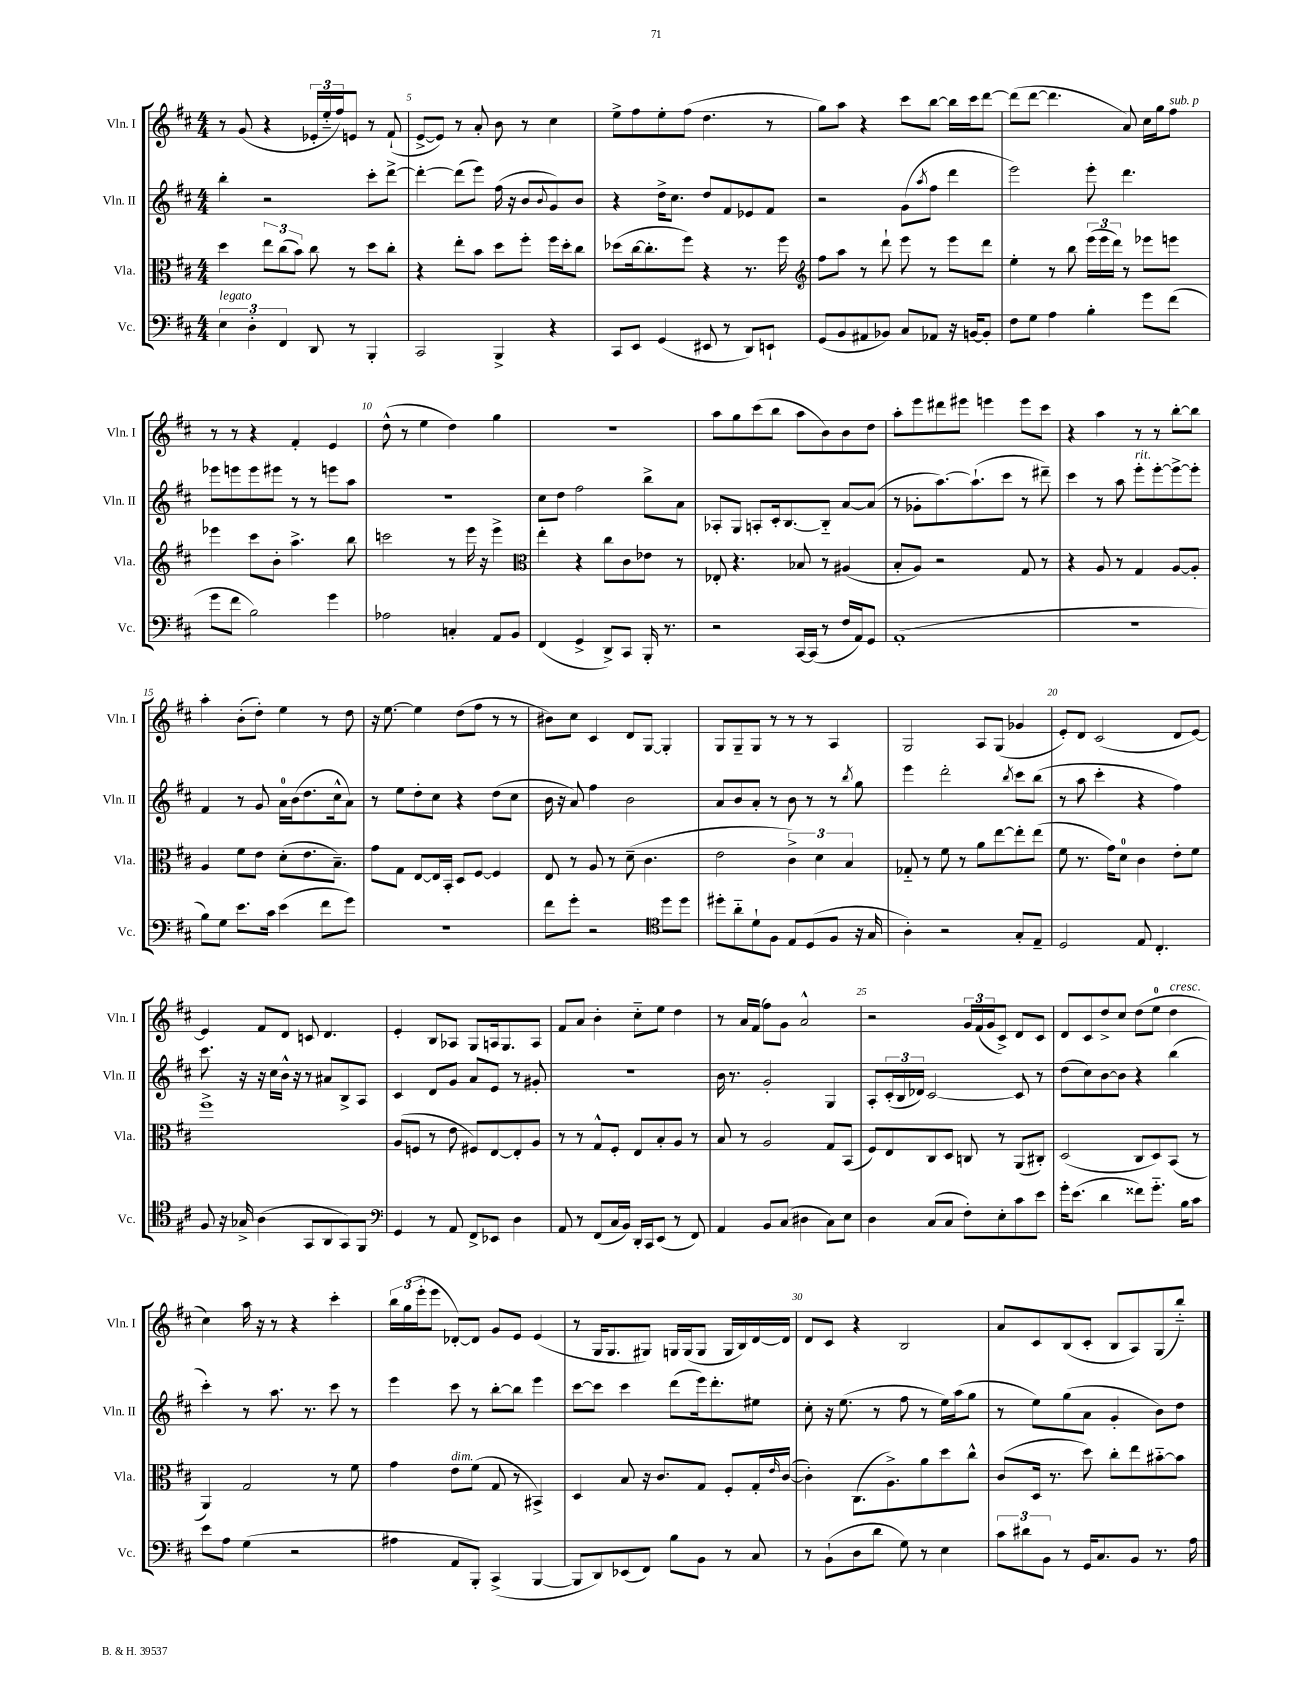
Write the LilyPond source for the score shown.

<<
\new StaffGroup <<
\new Staff = "s0" \with { instrumentName = "Vln. I" shortInstrumentName = "Vln. I" } {
    \clef treble \key d \major \numericTimeSignature \time 4/4
    r8 g'8( r4 \tuplet 3/2 { ees'16-. e''16-_ fis''16) } e'8 r8 fis'8-!( |
    e'8~-> e'8) r8 a'8-. b'8 r8 cis''4 |
    e''8-> fis''8 e''8-. fis''8( d''4. r8 |
    g''8) a''8 r4 cis'''8 b''8~ b''16 cis'''16 d'''8~ |
    d'''8( d'''8~ d'''4. a'8) cis''16 g''16 fis''8^\markup { \italic "sub. p" } |
    r8 r8 r4 fis'4-. e'4 |
    d''8-^( r8 e''4 d''4) g''4 |
    r1 |
    a''8 g''8 cis'''8( b''8 a''8 b'8) b'8 d''8 |
    a''8-. e'''8 dis'''8 eis'''8 e'''4 e'''8 cis'''8 |
    r4 a''4 r8 r8 b''8~-. b''8 |
    a''4-. b'8-.( d''8-.) e''4 r8 d''8 |
    r16 e''8.~ e''4 d''8( fis''8 r8 r8 |
    bis'8) cis''8 cis'4 d'8 g8~ g4-. |
    g8 g8-- g8 r8 r8 r8 a4 |
    g2 a8 g8( ges'4 |
    e'8-.) d'8 cis'2( d'8 e'8~) |
    e'4 fis'8 d'8 c'8 d'4. |
    e'4-. b8 aes8 g8 a16 g8. a8 |
    fis'8 a'8 b'4-. cis''8-_ e''8 d''4 |
    r8 a'16 fis'16( fis''8) g'8 a'2-^ |
    r2 \tuplet 3/2 { g'16 fis'16( g'16 } cis'8->) d'8 cis'8 |
    d'8 cis'8 d''8-> cis''8 d''8( e''8-0 d''4^\markup { \italic "cresc." } |
    cis''4) a''16 r16 r8 r4 cis'''4-. |
    \tuplet 3/2 { b''16 g''16( e'''16-. } e'''8 des'8~-.) des'8 g'8 e'8 e'4( |
    r8 g16 g8. gis8) g16 g16( g8 g16 b16) d'16~ d'16 |
    d'8 cis'8 r4 b2 |
    a'8 cis'8 b8( cis'8-. b8 a8) g8( b''8-_) \bar "|." |
}
\new Staff = "s1" \with { instrumentName = "Vln. II" shortInstrumentName = "Vln. II" } {
    \clef treble \key d \major \numericTimeSignature \time 4/4
    b''4-. r2 cis'''8-. d'''8~-> |
    d'''4~-. d'''8( e'''8) fis''16( r16 b'8 \appoggiatura { b'8 } g'8) b'8 |
    r4 d''16-> cis''8. d''8 fis'8 ees'8 fis'8 |
    r2 g'8( \acciaccatura { a''8 } fis''8 d'''4 |
    e'''2) e'''8-. d'''4. |
    ees'''8 e'''8 e'''8 eis'''8 r8 r8 e'''8 a''8 |
    R1 |
    cis''8 d''8 fis''2 b''8-> a'8 |
    aes8-. g8 a8-. cis'16-. b8.~ b8-_ a'8~ a'8( |
    r8 ges'8-. a''8.~) a''8.-!( cis'''8 r8 dis'''8--) |
    cis'''4 r8 a''8 e'''8-.^\markup { \italic "rit." } e'''8~-. e'''8~-> e'''8-. |
    fis'4 r8 g'8 a'16-0 b'16( d''8. cis''16-^ a'8) |
    r8 e''8 d''8-. cis''8 r4 d''8( cis''8 |
    b'16 r16 a'8) fis''4 b'2 |
    a'8 b'8 a'8-. r8 b'8 r8 r8 \acciaccatura { b''8 } g''8 |
    e'''4 d'''2-. \acciaccatura { b''8 } cis'''8 b''8( |
    r8 a''8 cis'''4-. r4 fis''4) |
    cis'''8. r16 r16 cis''16 b'16-^ r16 r8 ais'8 b8-> a8 |
    cis'4 d'8 g'8 a'8 e'8 r8 gis'8-. |
    r1 |
    b'16 r8. g'2-. g4 |
    a8-. \tuplet 3/2 { cis'16-.( b16 des'16) } cis'2~ cis'8 r8 |
    d''8( cis''8) b'8~ b'8 r4 b''4( |
    cis'''4-.) r8 a''8. r8. cis'''8 r8 |
    e'''4 cis'''8 r8 b''8~-. b''8 e'''4 |
    cis'''8~ cis'''8 cis'''4 d'''8( e'''16) d'''8.-. eis''8 |
    cis''8-. r16 e''8.( r8 fis''8 r8 e''16) a''16( g''8 |
    r8 e''8) g''8( a'8 g'4-. b'8) d''8 \bar "|." |
}
\new Staff = "s2" \with { instrumentName = "Vla." shortInstrumentName = "Vla." } {
    \clef alto \key d \major \numericTimeSignature \time 4/4
    d''4 \tuplet 3/2 { e''8 cis''8( b'8) } cis''8 r8 d''8 cis''8-. |
    r4 e''8-. b'8 d''8 fis''8-. fis''16 d''16-. cis''8 |
    des''8( cis''16~ cis''8.-. fis''8) r4 r8. fis''16 |
    \clef treble fis''8 a''8 r8 d'''8-! e'''8 r8 e'''8 d'''8 |
    e''4-. r8 b''8 \tuplet 3/2 { e'''16( e'''16 d'''16) } r8 ees'''8 e'''8 |
    ees'''4 cis'''8 b'8-. a''4.-> b''8 |
    c'''2 r8 e'''16 r16 e'''4-> |
    \clef alto e''4-. r4 cis''8 cis'8 ees'8 r8 |
    ees8-. r4. bes8 r8 ais4( |
    b8-. a8) r2 g8 r8 |
    r4 a8 r8 g4 a8~ a8-. |
    a4 fis'8 e'8 d'8-.( e'8. b8.--) |
    g'8 g8 e8~ e16 b,16-. d8 fis8~ fis4 |
    e8 r8 a8 r8 d'8--( cis'4. |
    e'2 \tuplet 3/2 { cis'4->) d'4 b4 } |
    ges8-_ r8 fis'8 r8 a'8 e''8~ e''8-. e''8( |
    fis'8 r8. g'16) d'8-0 cis'4 e'8-. fis'8 |
    fis''1-> |
    a8( f8 r8 e'8 fis8) e8~ e8-. a8 |
    r8 r8 g8-^ fis8-. e8 b8-. a8 r8 |
    b8 r8 a2 g8 b,8( |
    fis8) e8 cis8 d8 c8 r8 a,8( cis8-.) |
    d2( cis8 d8) b,8( r8 |
    a,4) g2 r8 fis'8 |
    g'4 e'8^\markup { \italic "dim." } fis'8( g8 r8 bis,4->) |
    d4 b8 r16 cis'8. g8 fis8-. g16-. \grace { e'16 } cis'16~( |
    cis'4-.) cis8.( a8.->) a'8 d''8 cis''8-^ |
    cis'8( d16 r8. d''8) cis''8-. e''8 bis'8~-_ bis'8 \bar "|." |
}
\new Staff = "s3" \with { instrumentName = "Vc." shortInstrumentName = "Vc." } {
    \clef bass \key d \major \numericTimeSignature \time 4/4
    \tuplet 3/2 { e4^\markup { \italic "legato" } d4-. fis,4 } d,8 r8 b,,4-. |
    cis,2 b,,4-> r4 |
    cis,8 e,8 g,4( eis,8 r8 d,8) e,8-! |
    g,8( b,8 ais,8 bes,8) cis8 aes,8 r16 b,16~ b,8-. |
    fis8 g8 a4 b4-. g'8 fis'8( |
    g'8 fis'8 b2) g'4 |
    aes2 c4-. a,8 b,8 |
    fis,4( g,4-> d,8->) cis,8 b,,16-. r8. |
    r2 cis,16~ cis,16( r8 fis16 a,16) g,8 |
    a,1-.( |
    R1 |
    b8) g8 e'8. cis'16 e'4( fis'8 g'8) |
    R1 |
    fis'8 g'8-. r2 \clef tenor d''8 d''8 |
    dis''8-. a'8-_ d'8-! fis8 e8 d8( fis8 r16 g16 |
    a4-.) r2 g8-. e8-- |
    d2 e8 cis4.-. |
    fis8 r16 ges16-> a4( g,8 a,8 g,8) fis,8 |
    \clef bass g,4 r8 a,8 fis,8-> ees,8 d4 |
    a,8 r8 fis,8( cis16 b,16) d,16-. cis,16 e,8( r8 fis,8) |
    a,4 b,8 cis8( dis4 cis8) e8 |
    d4 cis8( cis8 fis8-.) e8-. cis'8 e'8 |
    g'16-. e'8.( d'4 fisis'8) g'8.-_ b16 cis'8 |
    e'8 a8 g4( r2 |
    ais4 a,8 b,,8-.) cis,4->( b,,4~ |
    b,,8 d,8) ees,8( fis,8) b8 b,8 r8 cis8 |
    r8 b,8-!( d8 d'8 g8) r8 e4 |
    \tuplet 3/2 { cis'8 dis'8 b,8 } r8 g,16 cis8. b,8 r8. a16 \bar "|." |
}
>>
>>
\layout { \context { \Score currentBarNumber = #4 \override BarNumber.break-visibility = ##(#f #t #t) barNumberVisibility = #(every-nth-bar-number-visible 5) } }
